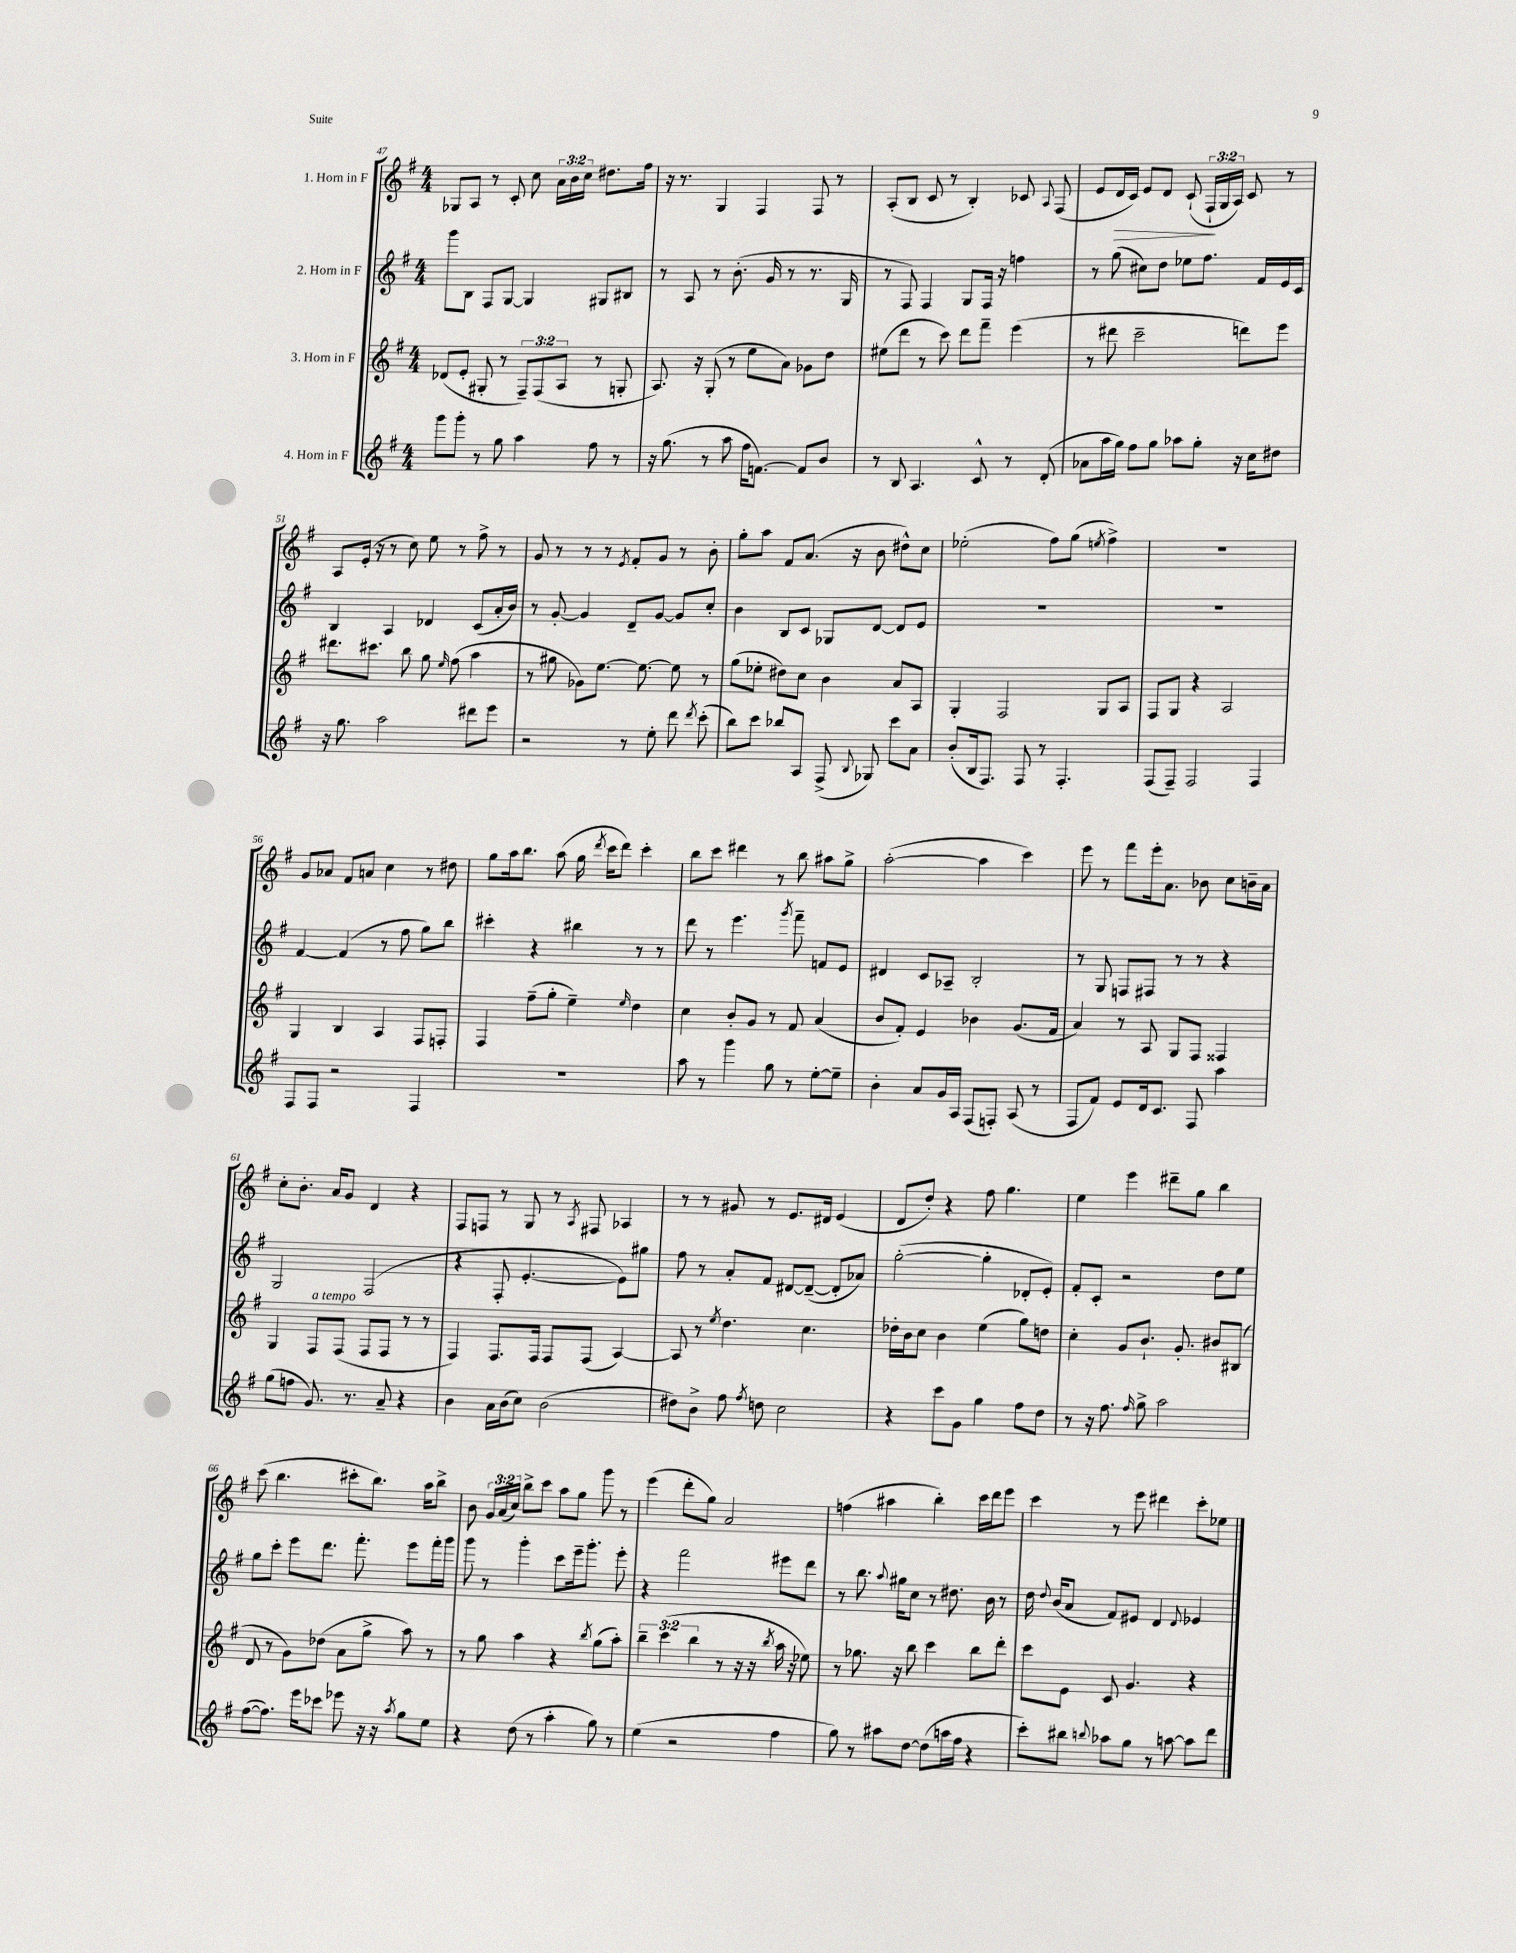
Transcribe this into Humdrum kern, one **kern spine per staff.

**kern	**kern	**kern	**kern
*staff4	*staff3	*staff2	*staff1
*clefG2	*clefG2	*clefG2	*clefG2
*k[f#]	*k[f#]	*k[f#]	*k[f#]
*M4/4	*M4/4	*M4/4	*M4/4
8ggg	(8d-	8ggg	8G-
8ggg'	8e'	8B	8A
8r	8G#'	8F#	8r
8gg	8r	[8G	8c'
4aa	12F#~)	4G]	8cc
.	(12F#	.	.
.	.	.	24a
.	12A	.	24b
.	.	.	24cc
8ff#	8r	8G#	8.dd#
8r	8G'	8B#	.
.	.	.	16ff#
=	=	=	=
16r	8.A)	8r	16r
(8.gg	.	.	8.r
.	.	8A	.
.	16r	.	.
8r	(8G'	8r	4G
8aa	8r	(8.b'	.
16ff#	8ee	.	4F#
[8.f)	.	16g	.
.	8a)	8r	.
8f]	8g-	8.r	8F#
8b	8dd	.	8r
.	.	16G	.
=	=	=	=
8r	(8ee#	8r	(8A'
8B	8ddd	8F#)	8B
4.A	8r	4F#	8c
.	8ccc)	.	8r
.	8ddd	8G	4B')
8c^^	8fff#~	16F#	.
.	.	16r	.
8r	(4eee	4ff	8c-
.	.	.	8qqA
(8d'	.	.	(8F#
=	=	=	=
8a-	8r	8r	8e
16aa	8ddd#	(8gg	16d
16gg)	.	.	16c)
8ff#	2ccc~	8cc#)	8e
8gg	.	8dd	8d
8aa-	.	8ee-	(8c`
8gg'	.	8.ff#	24F#`
.	.	.	24G
.	.	.	24A)
16r	8ddd)	.	8c
16cc	.	16f#	.
8dd#	8eee	16e	8r
.	.	16c	.
=	=	=	=
16r	8.ddd#	4B	8A
8.gg	.	.	.
.	.	.	(16e'
.	8.ccc#	.	16r
2aa	.	4A	8r
.	8bb	.	8cc)
.	8gg	4d-	8ee
.	16qqee	.	.
.	(8ff#	.	8r
8ddd#	4aa	(8c	8ff#^
8eee	.	16a'	8r
.	.	16b)	.
=	=	=	=
2r	8r	8r	8g
.	8gg#	[8g'	8r
.	8g-)	4g]	8r
.	[8.ee	.	8r
.	.	.	8qe
8r	.	8d~	8f#'
.	8.ee_	.	.
8ee'	.	[8g	8g
8ddd	8ee]	8g]	8r
8qddd	.	.	.
(8ccc'	8r	8cc'	8b'
=	=	=	=
8bb)	(8gg	4b	8gg'
8ccc	8ee-'	.	8aa
8bb-	8dd#)	8B	8f#
8A	8cc	8c	(8.a
(8F#^	4b	8G-	.
.	.	.	16r
8qqB	.	.	.
8G-)	.	[8d	8b
8ccc	8a	8d]	8dd#^^)
8a	8A	8e	8cc
=	=	=	=
(8b'	4G'	1r	(2ee-'
16B	.	.	.
8.F#)	.	.	.
.	2F#	.	.
8F#	.	.	.
8r	.	.	8ff#)
4.F#'	.	.	(8gg
.	.	.	8qee
.	8G	.	4ff#^)
.	8A	.	.
=	=	=	=
(8F#	8F#	1r	1r
8F#~)	8G	.	.
2F#	4r	.	.
.	2A	.	.
4F#	.	.	.
=	=	=	=
8F#	4G	[4f#	8g
8F#	.	.	8a-
2r	4B	(4f#]	8f#
.	.	.	8a
.	4A	8r	4cc
.	.	8ff#	.
4F#	8F#	8gg)	8r
.	8F'	8bb	8dd#
=	=	=	=
1r	4F#	4ccc#'	8gg
.	.	.	16aa
.	.	.	8.bb
.	(8ff#~	4r	.
.	8gg'	.	(8aa
.	4ee~)	4bb#	16gg
.	.	.	8qddd
.	.	.	16ccc
.	.	.	8ddd)
.	16qqee	.	.
.	4dd	8r	4ccc'
.	.	8r	.
=	=	=	=
8aa	4cc	8ddd	8bb
8r	.	8r	8ccc
4ggg	8b'	4.eee	4ddd#
.	8g	.	.
8gg	8r	.	8r
.	.	8qggg	.
8r	8f#	8fff#~	8bb
[8ee'	(4a	8f	8aa#
8ee~]	.	8e	8gg^
=	=	=	=
4b'	8b	4d#	([2aa'
.	8f#')	.	.
8a	4e	8c	.
16g	.	8A-~	.
16A	.	.	.
(8F#	4b-	2B'	4aa]
8F')	.	.	.
(8A	(8.g	.	4ccc)
8r	.	.	.
.	16f#	.	.
=	=	=	=
8F#	4a)	8r	8eee
8f#)	.	8G	8r
8e	8r	8F	8fff#
16d	8A	8F#	16eee'
8.c	.	.	8.a
.	8G	8r	.
8F#	8F#	8r	8b-
4aa	4F##	4r	8cc
.	.	.	16b~
.	.	.	16a
=	=	=	=
(8gg	4G	2G	8cc'
8ff	.	.	8.b'
8.g)	8F#	.	.
.	.	.	16a
.	(8F#	.	8g
8.r	.	.	.
.	8F#	(2F#	4d
8a~	8F#	.	.
4r	8r	.	4r
.	8r	.	.
=	=	=	=
4b	4F#)	4r	8F#
.	.	.	8F
16a	8.F#	8F#'	8r
(16b	.	.	.
8cc)	.	[4.e'	8G
.	16F#	.	.
(2b	8F#	.	8r
.	.	.	8qA
.	(8F#	.	8F#
.	[4A)	8e])	4A-
.	.	8gg#	.
=	=	=	=
8dd#)	8A]	8ff#	8r
8b^	8r	8r	8r
.	8qee	.	.
8ff#	4.dd	8a'	8g#
8qff#	.	.	.
8dd	.	8f#	8r
2cc	.	[8d#	8.e
.	4.cc	(8d#~_	.
.	.	.	16d#
.	.	8d#']	(4e
.	.	8a-)	.
=	=	=	=
4r	16dd-'	([2gg'	8d
.	16b	.	.
.	8cc	.	8dd')
8ccc	4b	.	4r
8g	.	.	.
4gg	(4ee	4gg']	8ff#
.	.	.	4.gg
8ff#	8gg)	8d-'	.
8dd	8dd	8e')	.
=	=	=	=
8r	4cc'	8f#'	4ee
16r	.	8c'	.
8.ff#	.	.	.
.	8g	2r	4eee
16qqff#	.	.	.
8gg^	8.b`	.	.
2aa	.	.	8ddd#~
.	8.g'	.	.
.	.	.	8gg
.	8b#	8dd	4bb
.	(8B#	8ee	.
=	=	=	=
([8ff#	8d	8gg	(8ccc
8.ff#])	8r	8ccc'	4.bb
.	8g)	8eee	.
16eee	.	.	.
8ccc-	(8dd-	8.ddd	.
8eee-	8a	.	8ccc#'
.	.	8.fff#'	.
16r	8gg^	.	8.bb)
16r	.	.	.
8qaa	.	.	.
8gg	8aa)	8eee	.
.	.	.	16aa
8ee	8r	16fff#'	8bb^
.	.	16ggg	.
=	=	=	=
4r	8r	8ggg	8b
.	8gg	8r	24g
.	.	.	(24a
.	.	.	24cc)
(8dd	4aa	4ggg'	8bb^
8r	.	.	8ccc
4aa'	4r	8ccc	8aa
.	.	16eee~	8gg
.	.	8.ggg'	.
.	8qbb	.	.
8gg)	(8gg	.	8ggg
8r	8aa')	8eee'	8r
=	=	=	=
(4ee	6bb~	4r	(4eee
.	(6ccc	.	.
2r	.	2fff#	8ddd'
.	6bb	.	.
.	.	.	8gg)
.	8r	.	2a
.	16r	.	.
.	16r	.	.
.	8qbb	.	.
4ff#	16aa	8eee#	.
.	16r	.	.
.	8ee-)	8ddd	.
=	=	=	=
8gg)	8r	8r	(4ff
8r	8.gg-	8.bb	.
8aa#	.	.	4aa#
.	.	8qqaa	.
.	16r	16gg#	.
[8dd	8bb	8cc	.
(8dd]	4ccc	8r	4bb')
16aa	.	8.dd#	.
16ff#	.	.	.
4r	8bb	.	16ccc
.	.	16b	16ddd
.	8ddd'	8r	8eee
=	=	=	=
8ccc')	8ccc	16dd	4ccc
.	.	8qqdd	.
.	.	(16b	.
8bb#	8e	8a	.
8qqbb	.	.	.
8aa-	8c	8f#)	8r
8gg	4.g	8e#	8eee
8r	.	4d	4ddd#
[8aa	.	.	.
.	.	8qqd	.
8aa]	4r	4e-	8ccc'
8ddd	.	.	8ee-
==	==	==	==
*-	*-	*-	*-
